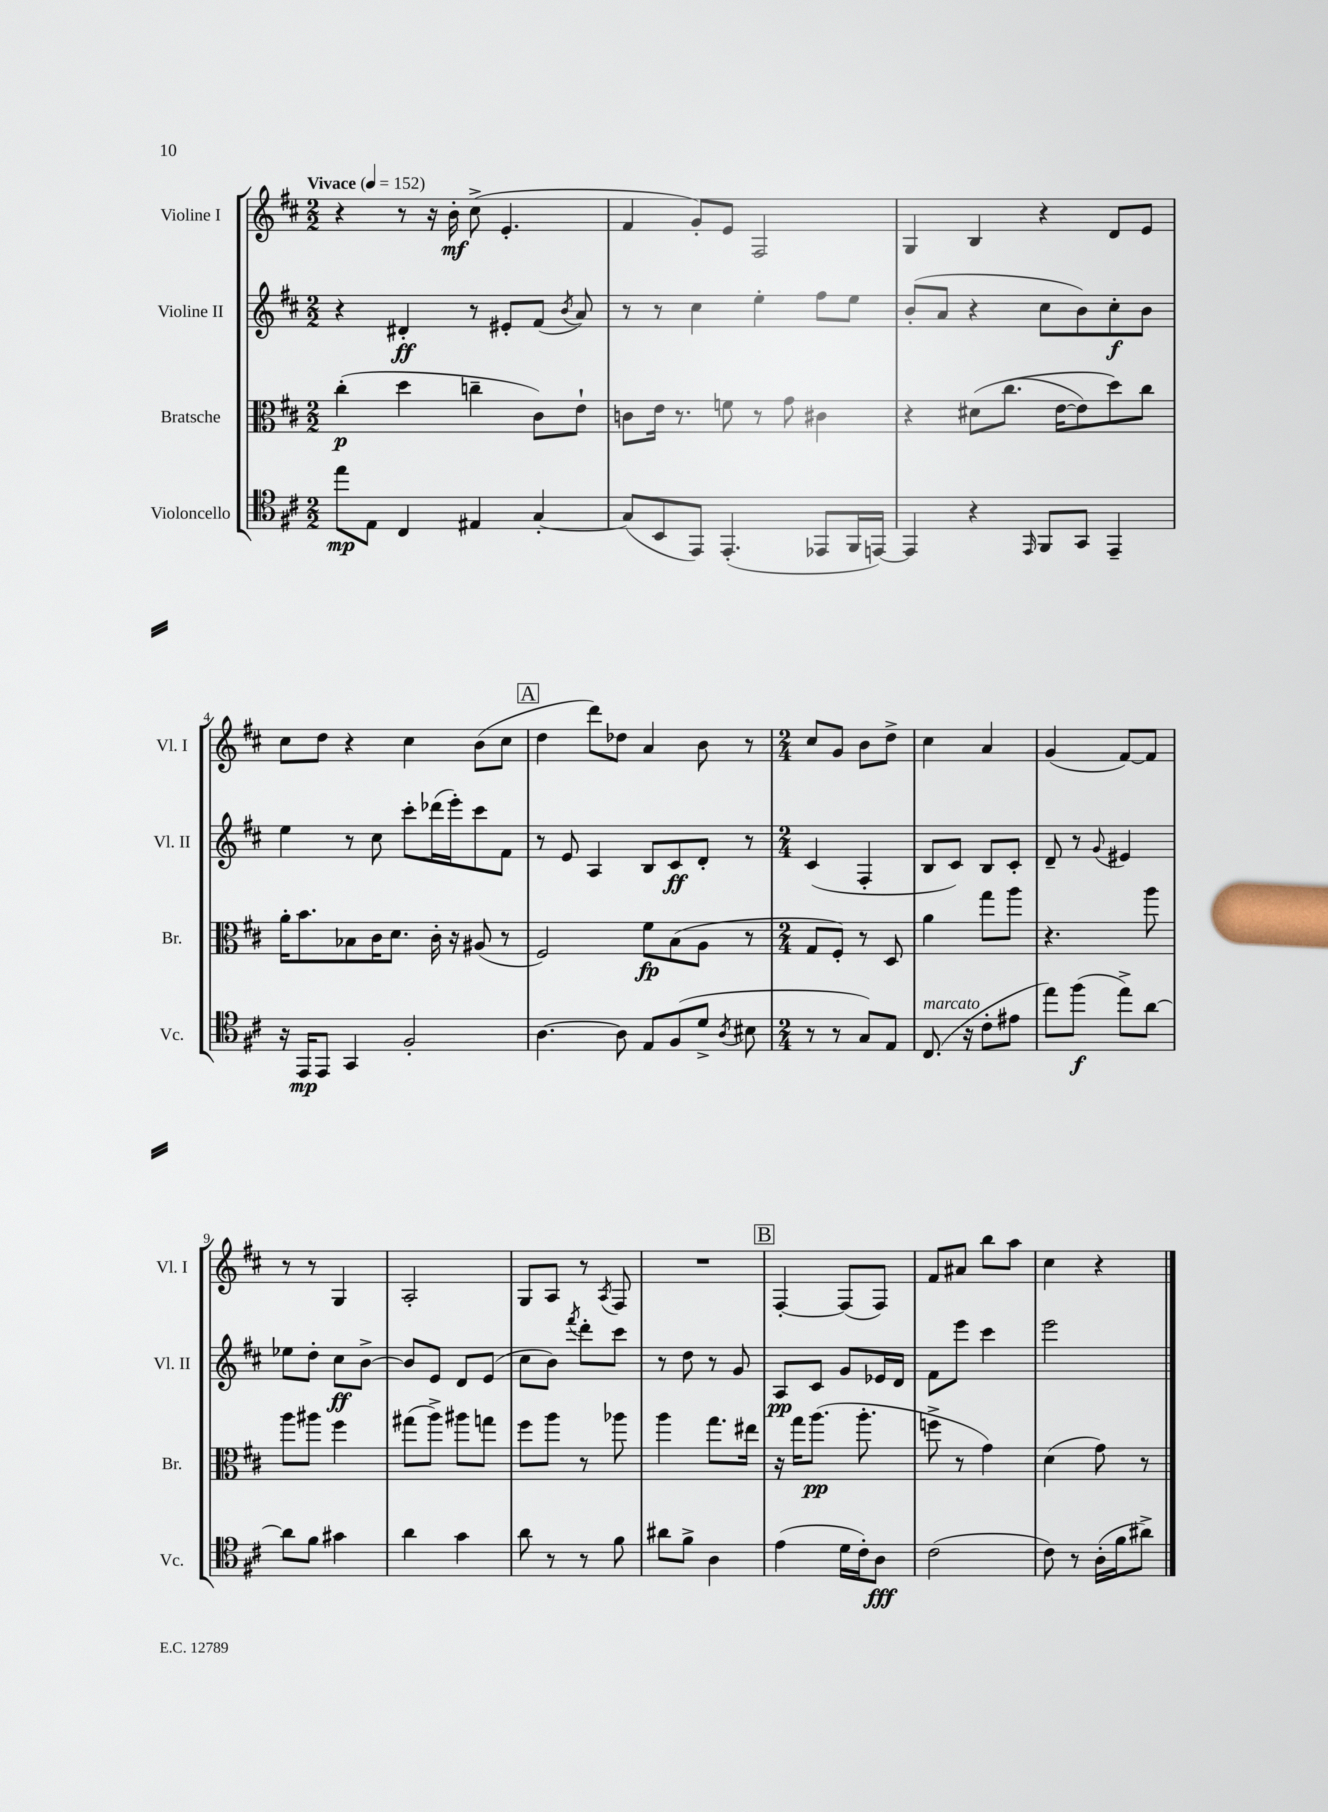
<<
\new StaffGroup <<
\new Staff = "s0" \with { instrumentName = "Violine I" shortInstrumentName = "Vl. I" } {
    \clef treble \key d \major \numericTimeSignature \time 2/2 \tempo "Vivace" 4 = 152
    \autoBeamOff r4 r8 r16 b'16-.\mf cis''8->( e'4.-. |
    fis'4 g'8[-.) e'8] fis2 |
    g4 b4 r4 d'8[ e'8] |
    cis''8[ d''8] r4 cis''4 b'8[( cis''8] |
    \mark \markup { \box "A" } d''4 d'''8[) des''8] a'4 b'8 r8 |
    \numericTimeSignature \time 2/4 cis''8[ g'8] b'8[ d''8]-> |
    cis''4 a'4 |
    g'4( fis'8[~) fis'8] |
    r8 r8 g4 |
    a2-. |
    g8[ a8] r8 \acciaccatura { a8 } fis8 |
    R2 |
    \mark \markup { \box "B" } fis4~-. fis8[( fis8]) |
    fis'8[ ais'8] b''8[ a''8] |
    cis''4 r4 \bar "|." |
}
\new Staff = "s1" \with { instrumentName = "Violine II" shortInstrumentName = "Vl. II" } {
    \clef treble \key d \major \numericTimeSignature \time 2/2
    \autoBeamOff r4 dis'4-.\ff r8 eis'8[-. fis'8]( \acciaccatura { b'8 } a'8) |
    r8 r8 cis''4 e''4-. fis''8[ e''8] |
    b'8[-.( a'8] r4 cis''8[ b'8) cis''8-.\f b'8] |
    e''4 r8 cis''8 cis'''8[-. des'''16( e'''16-.) cis'''8 fis'8] |
    \mark \markup { \box "A" } r8 e'8 a4 b8[ cis'8\ff d'8]-. r8 |
    \numericTimeSignature \time 2/4 cis'4( fis4-. |
    b8[ cis'8]) b8[ cis'8]-. |
    d'8-- r8 \appoggiatura { g'8 } eis'4 |
    ees''8[ d''8]-. cis''8[\ff b'8]~-> |
    b'8[ e'8] d'8[ e'8]( |
    cis''8[ b'8]) \acciaccatura { fis'''8 } d'''8[-. cis'''8] |
    r8 d''8 r8 g'8 |
    \mark \markup { \box "B" } a8[\pp cis'8] g'8[ ees'16 d'16] |
    fis'8[ e'''8] cis'''4 |
    e'''2 \bar "|." |
}
\new Staff = "s2" \with { instrumentName = "Bratsche" shortInstrumentName = "Br." } {
    \clef alto \key d \major \numericTimeSignature \time 2/2
    \autoBeamOff cis''4-.\p( d''4 c''4-- cis'8[) e'8]-! |
    c'8[ e'16] r8. f'8 r8 g'8 cis'4 |
    r4 dis'8[\( cis''8.]( e'16[~ e'8) d''8\) cis''8] |
    a'16[-. b'8. bes8 cis'16 d'8.] cis'16-. r16 ais8( r8 |
    \mark \markup { \box "A" } fis2) fis'8[\fp b8( a8] r8 |
    \numericTimeSignature \time 2/4 g8[ fis8]-.) r8 d8 |
    a'4 g''8[ a''8] |
    r4. a''8 |
    a''8[ ais''8] fis''4 |
    gis''8[( a''8]->) ais''8[ g''8] |
    fis''8[ a''8] r8 aes''8 |
    a''4 g''8.[ eis''16] |
    \mark \markup { \box "B" } r16 g''16[ a''8.]\pp( a''8.-. |
    f''8-> r8 g'4) |
    d'4( g'8) r8 \bar "|." |
}
\new Staff = "s3" \with { instrumentName = "Violoncello" shortInstrumentName = "Vc." } {
    \clef tenor \key d \major \numericTimeSignature \time 2/2
    \autoBeamOff e''8[\mp e8] cis4 eis4 g4~-. |
    g8[( b,8 e,8]) e,4.-.( ees,8[ fis,16 e,16]~) |
    e,4 r4 \grace { e,16 } fis,8[ g,8] e,4-- |
    r16 e,16[\mp e,8] g,4 fis2-. |
    \mark \markup { \box "A" } a4.~ a8 e8[ fis8( d'8]-> \acciaccatura { a8 } bis8 |
    \numericTimeSignature \time 2/4 r8 r8 g8[) e8] |
    cis8.^\markup { \italic "marcato" }( r16 cis'8[-. eis'8] |
    e''8[) fis''8]\f( e''8[->) a'8]~ |
    a'8[ fis'8] gis'4 |
    a'4 g'4 |
    a'8 r8 r8 fis'8 |
    ais'8[ fis'8]-> a4 |
    \mark \markup { \box "B" } e'4( d'16[ cis'16-.) a8]\fff |
    cis'2( |
    cis'8) r8 a16[-.( fis'16 ais'8]->) \bar "|." |
}
>>
>>
